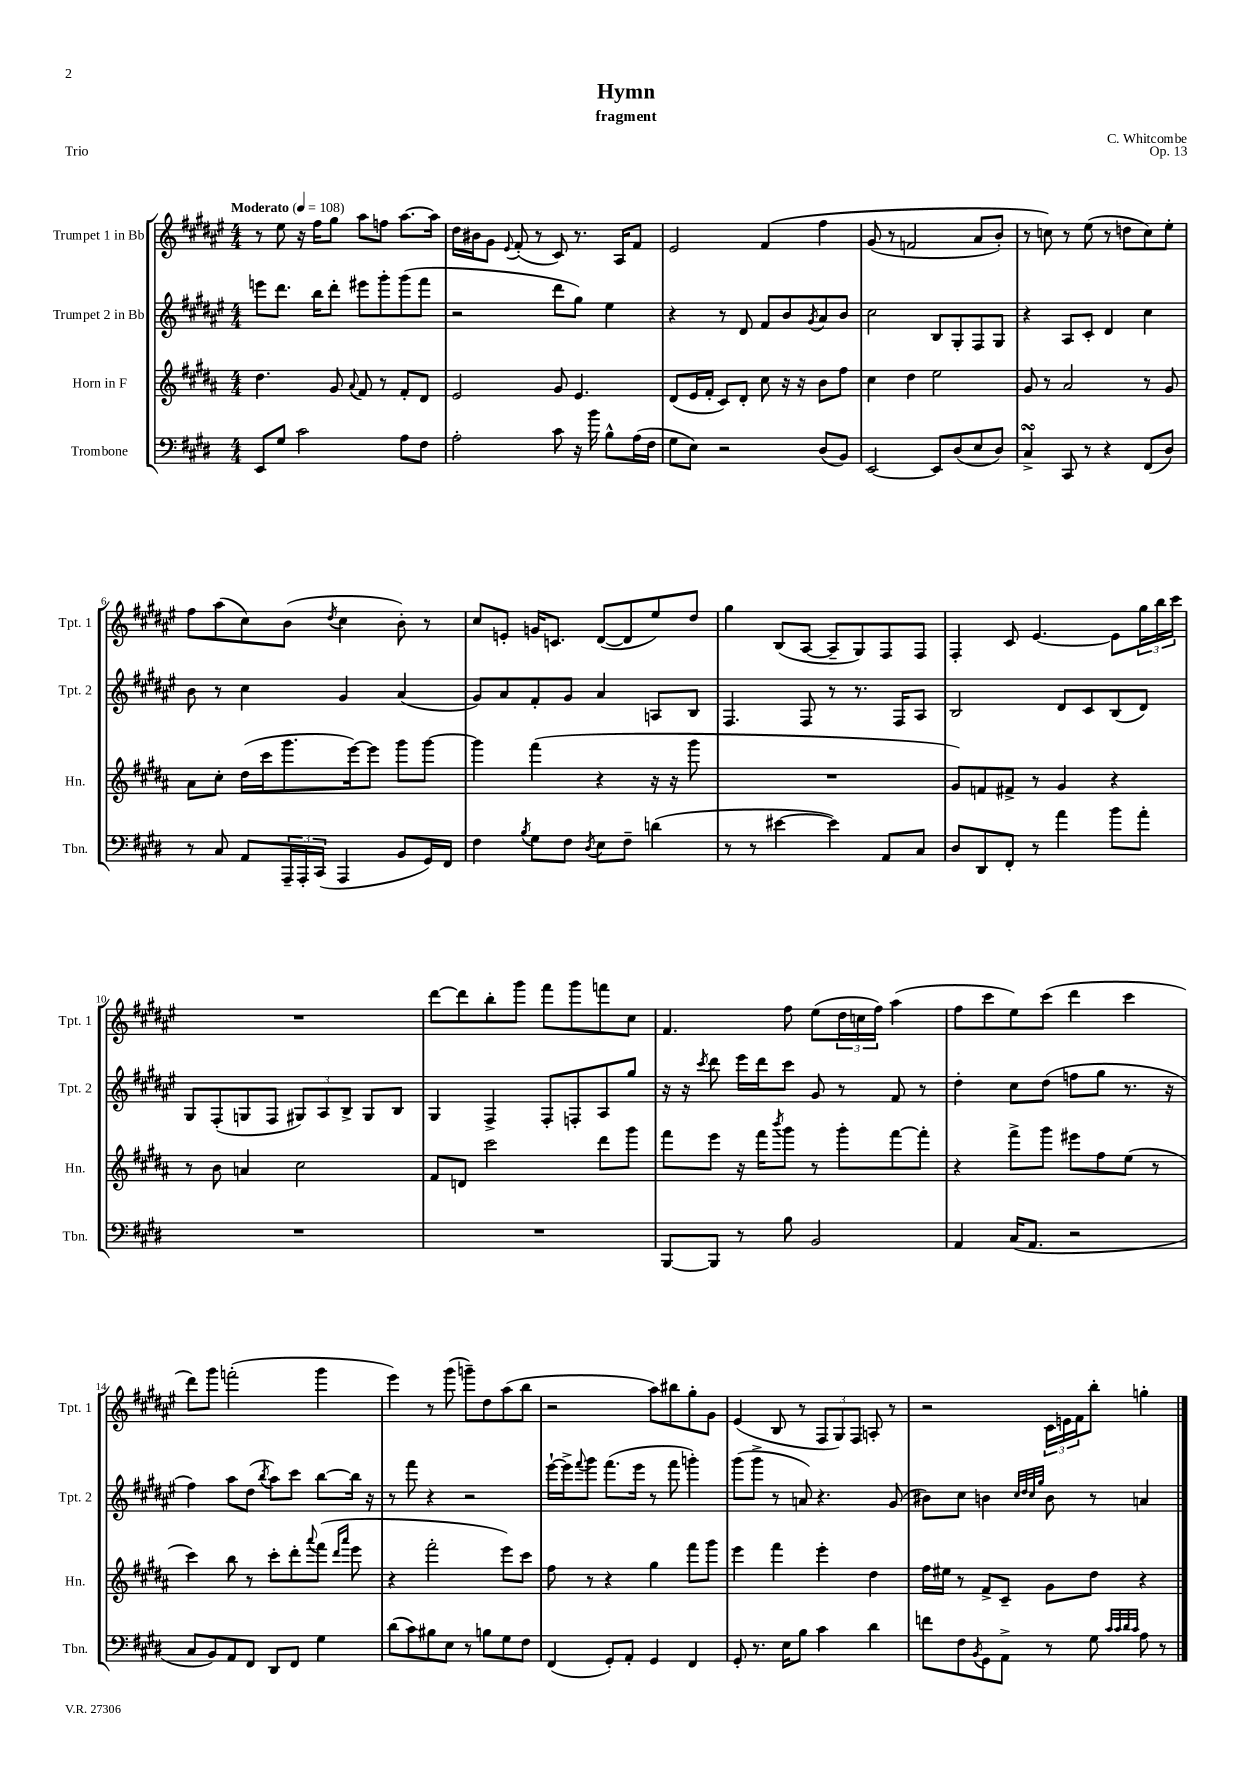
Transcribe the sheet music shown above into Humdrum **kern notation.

**kern	**kern	**kern	**kern
*staff4	*staff3	*staff2	*staff1
*clefF4	*clefG2	*clefG2	*clefG2
*k[f#c#g#d#]	*k[f#c#g#d#a#]	*k[f#c#g#d#a#e#]	*k[f#c#g#d#a#e#]
*M4/4	*M4/4	*M4/4	*M4/4
*MM108	*MM108	*MM108	*MM108
8EE	4.dd#	8eee	8r
8G#	.	8.ddd#	8ee#
2c#	.	.	16r
.	.	16bb	16ff#
.	8g#	8ddd#'	8gg#
.	8qqa#	.	.
.	8f#	8eee#	8aa#
.	8r	8ggg#'	8ff
8A	8f#'	(8ggg#	[8.aa#
8F#	8d#	8fff#	.
.	.	.	16aa#]
=	=	=	=
2A'	2e	2r	16dd#
.	.	.	16b#
.	.	.	8g#
.	.	.	8qqe#
.	.	.	(8f#'
.	.	.	8r
8c#	8g#	8ddd#	8c#)
16r	4.e	8gg#)	8.r
16b	.	.	.
8B^^	.	4ee#	.
.	.	.	16A#
(16A	.	.	8f#
16F#	.	.	.
=	=	=	=
8G#	(8d#	4r	2e#
8E)	16e	.	.
.	16f#'	.	.
2r	8c#)	8r	.
.	8d#'	8d#	.
.	8cc#	8f#	&(4f#
.	16r	8b	.
.	16r	.	.
.	.	8qg#	.
(8D#	8b	8a#	4ff#
8BB)	8ff#	8b	.
=	=	=	=
[2EE	4cc#	2cc#	(8g#
.	.	.	8r
.	4dd#	.	2f
8EE]	2ee	8B	.
(8D#	.	8G#'	.
8E	.	8F#	8a#
8D#)	.	8G#	8b')
=	=	=	=
4C#^	8g#	4r	8r
.	8r	.	8cc&)
8CC#	2a#	8A#	8r
8r	.	8c#'	(8ee#
4r	.	4d#	8r
.	.	.	8dd
(8FF#	8r	4cc#	8cc)
8D#)	8g#	.	8ee#'
=	=	=	=
8r	8a#	8b	8ff#
8C#	8cc#'	8r	(8aa#
8AA	(16dd#	4cc#	8cc#)
.	16ccc#	.	.
24AAA~	8.ggg#	.	(8b
24AAA'	.	.	.
(24CC#	.	.	.
.	.	.	8qdd#
4AAA	.	4g#	4cc#
.	[16eee)	.	.
.	8eee]	.	.
8BB	8ggg#	(4a#	8b')
16GG#)	[8ggg#	.	8r
16FF#	.	.	.
=	=	=	=
4F#	4ggg#]	8g#)	8cc#
.	.	8a#	8e'
8qB	.	.	.
8G#	(4fff#	8f#'	16g
.	.	.	8.c
8F#	.	8g#	.
8qD#	.	.	.
8E	4r	4a#	([8d#
8F#~	.	.	8d#]
(4d	16r	8A	8ee#)
.	16r	.	.
.	8ggg#	8B	8dd#
=	=	=	=
8r	1r	4.F#	4gg#
8r	.	.	.
[4e#	.	.	(8B
.	.	8F#	[8A#
4e#])	.	8r	8A#~]
.	.	8.r	8G#)
8AA	.	.	8F#
.	.	16F#	.
8C#	.	8A#	8F#
=	=	=	=
8D#	8g#)	2B	4F#'
8DD#	8f	.	.
8FF#'	8f#^	.	8c#
8r	8r	.	[4.e#
4a	4g#	8d#	.
.	.	8c#	.
8b	4r	(8B	8e#]
8a'	.	8d#)	24gg#
.	.	.	24bb
.	.	.	24ccc#
=	=	=	=
1r	8r	8G#	1r
.	8b	(8F#'	.
.	4a	8G	.
.	.	8F#	.
.	2cc#	12G#)	.
.	.	12A#	.
.	.	12B^	.
.	.	8G#	.
.	.	8B	.
=	=	=	=
1r	8f#	4G#	[8ddd#
.	8d	.	8ddd#]
.	2ccc#	4F#^	8bb'
.	.	.	8ggg#
.	.	8F#'	8fff#
.	.	8F'	8ggg#
.	8ddd#	8A#	8fff
.	8ggg#	8gg#	8cc#
=	=	=	=
[8BBB	8fff#	16r	4.f#
.	.	16r	.
.	.	8qccc#	.
8BBB]	8eee	8ddd#	.
8r	16r	16eee#	.
.	16fff#	16ddd#	.
.	8qbbb	.	.
8B	8ggg#	8ccc#	8ff#
2BB	8r	8g#	(8ee#
.	8ggg#'	8r	24dd#
.	.	.	24cc
.	.	.	24ff#)
.	[8fff#	8f#	(4aa#
.	8fff#']	8r	.
=	=	=	=
4AA	4r	4dd#'	8ff#
.	.	.	8ccc#
(16C#	8fff#^	8cc#	8ee#)
8.AA	.	.	.
.	8ggg#	(8dd#	(8ccc#
2r	8eee#	8ff	4ddd#
.	8ff#	8gg#	.
.	(8ee	8.r	4ccc#
.	8r	.	.
.	.	16r	.
=	=	=	=
8C#	4ccc#)	4ff#)	8ddd#)
8BB)	.	.	8ggg#
8AA	8bb	8aa#	(2fff'
8FF#	8r	(8dd#	.
.	.	8qbb	.
8DD#	8ccc#'	8aa#)	.
8FF#	8ddd#'	8ccc#	.
.	8qqaaa#	.	.
4G#	(8fff#	[8bb	4ggg#
.	16qqddd#	.	.
.	16qqaaa#	.	.
.	8eee	16bb]	.
.	.	16r	.
=	=	=	=
(8d#	4r	8r	4eee#)
8c#)	.	8fff#	.
8B#	2fff#'	4r	8r
8E	.	.	(8ggg#
8r	.	2r	8ggg~)
8B	.	.	8dd#
8G#	8eee)	.	(8aa#
8F#	8ccc#	.	8bb
=	=	=	=
(4FF#	8ff#	[16eee#`	2r
.	.	16eee#^]	.
.	.	8qqfff#	.
.	8r	8ggg#	.
8GG#')	4r	(8.fff#	.
8AA'	.	.	.
.	.	16eee#	.
4GG#	4gg#	8r	8aa#)
.	.	8fff#	8bb#
4FF#	8fff#	4ggg')	8gg#'
.	8ggg#	.	8g#
=	=	=	=
8GG#'	4eee	(8ggg#	(4e#
8.r	.	8ggg#^	.
.	4fff#	8r	8B
16E	.	.	.
8B	.	8a)	8r
4c#	4eee'	4.r	12F#
.	.	.	12G#)
.	.	.	12F#
4d#	4dd#	.	8A'
.	.	(8g#	8r
=	=	=	=
8f	16ff#	8b#)	2r
.	16ee#	.	.
8F#	8r	8cc#	.
8qBB	.	.	.
8GG#	8f#^	4b	.
8AA^	8c#~	.	.
.	.	32qqcc#	.
.	.	32qqdd#	.
.	.	32qqcc#	.
.	.	32qqgg#	.
8r	8g#	8b	24c#
.	.	.	24e
.	.	.	24f#
8G#	8dd#	8r	8bb'
32qqc#	.	.	.
32qqc#	.	.	.
32qqd#	.	.	.
32qqc#	.	.	.
8A	4r	4a	4gg'
8r	.	.	.
==	==	==	==
*-	*-	*-	*-
